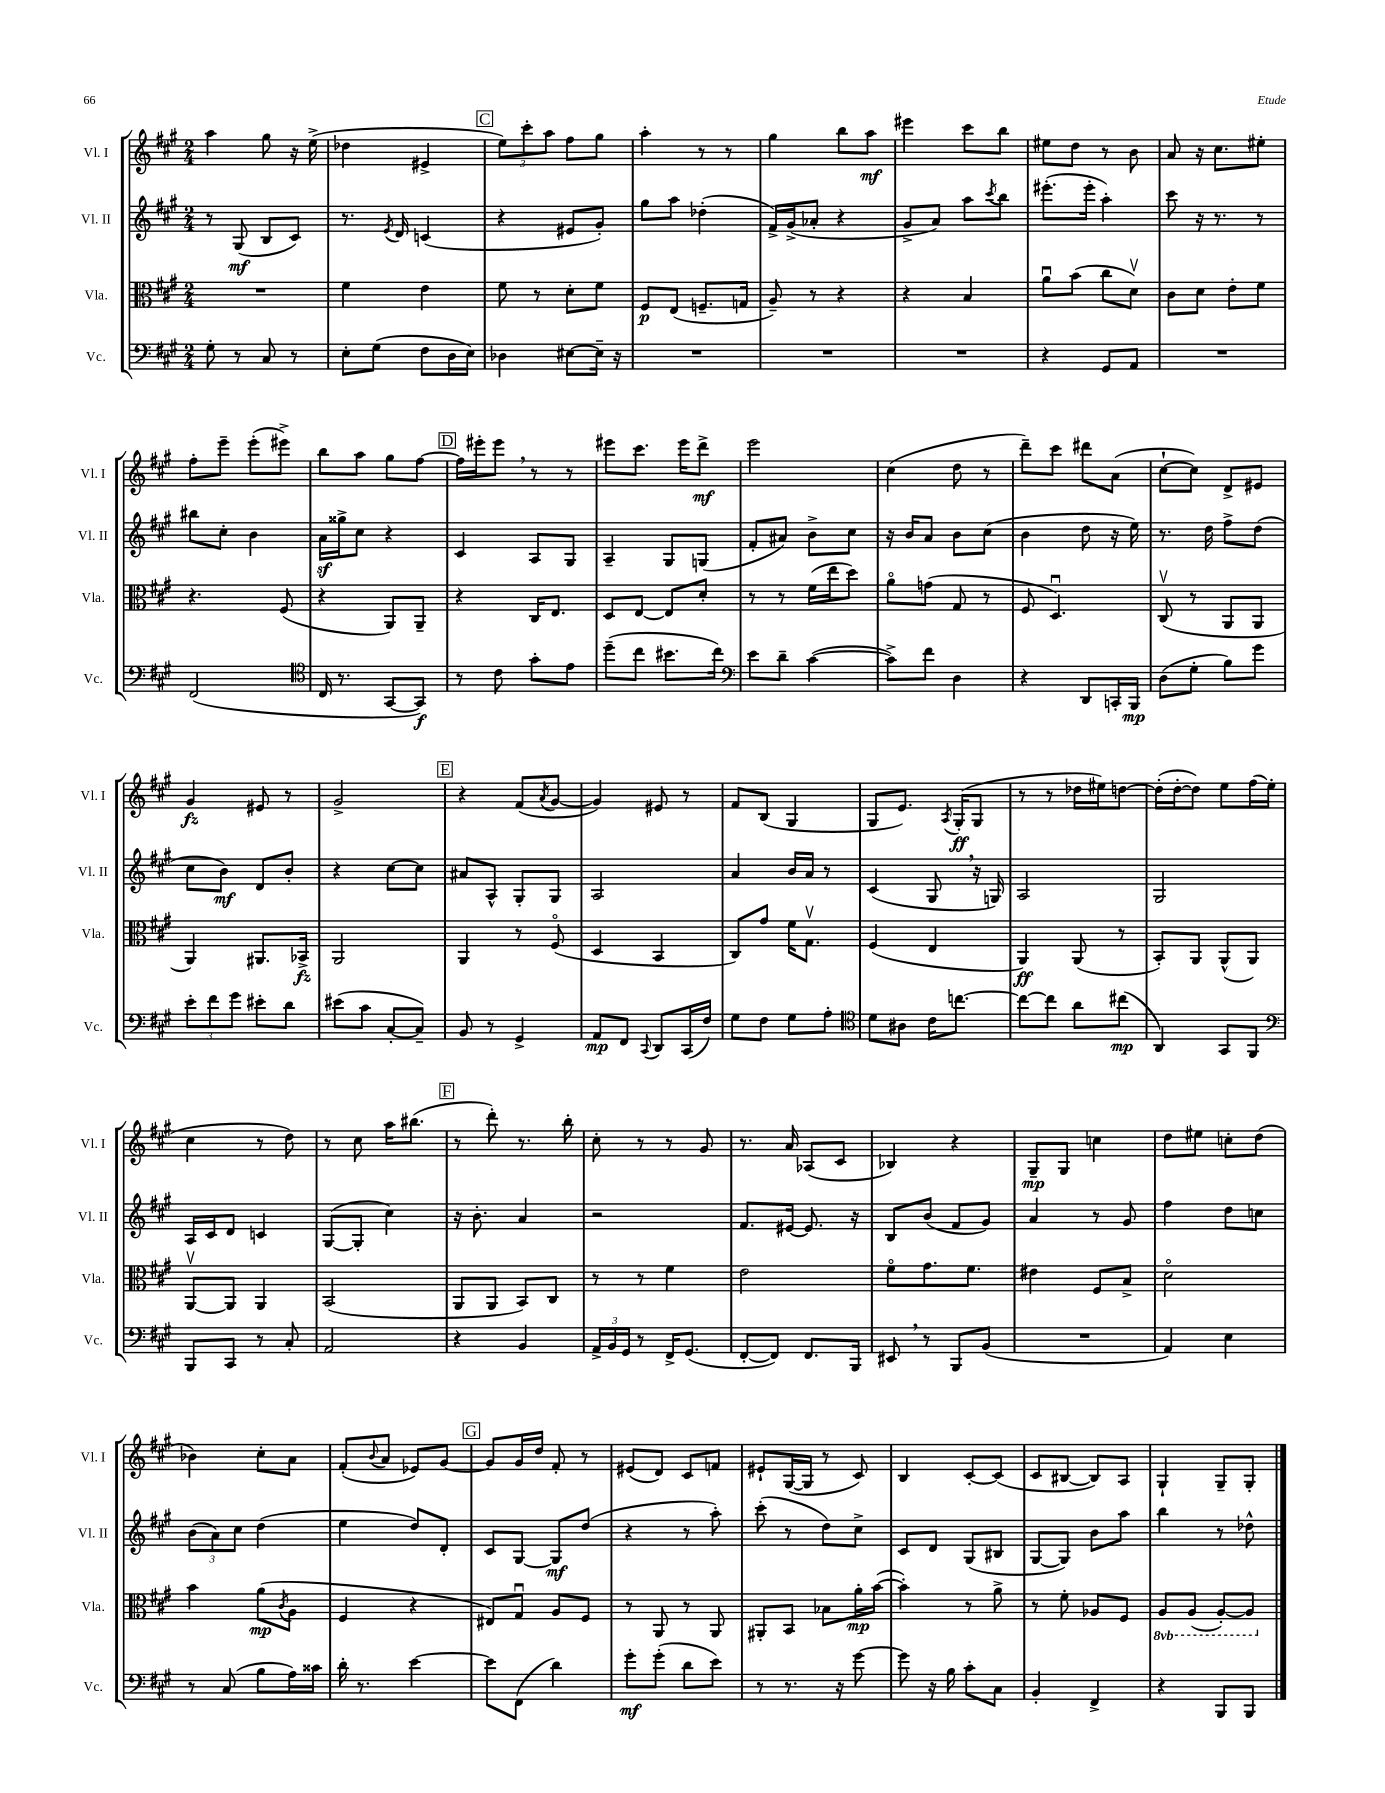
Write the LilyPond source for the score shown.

<<
\new StaffGroup <<
\new Staff = "s0" \with { instrumentName = "Vl. I" shortInstrumentName = "Vl. I" } {
    \clef treble \key a \major \numericTimeSignature \time 2/4
    a''4 gis''8 r16 e''16->( |
    des''4 eis'4-> |
    \mark \markup { \box "C" } \tuplet 3/2 { e''8) cis'''8-. a''8 } fis''8 gis''8 |
    a''4-. r8 r8 |
    gis''4 b''8 a''8\mf |
    eis'''4 cis'''8 b''8 |
    eis''8 d''8 r8 b'8 |
    a'8 r16 cis''8. eis''8-. |
    fis''8-. e'''8-- e'''8-.( eis'''8->) |
    b''8 a''8 gis''8 fis''8~ |
    \mark \markup { \box "D" } fis''16 eis'''16-. eis'''8 \breathe r8 r8 |
    eis'''8 cis'''8. eis'''16 d'''8->\mf |
    e'''2 |
    cis''4( d''8 r8 |
    d'''8--) cis'''8 dis'''8 a'8( |
    cis''8~-! cis''8) d'8-> eis'8 |
    gis'4\fz eis'8 r8 |
    gis'2-> |
    \mark \markup { \box "E" } r4 fis'8( \acciaccatura { a'8 } gis'8~ |
    gis'4) eis'8 r8 |
    fis'8 b8( gis4 |
    gis8 e'8.) \acciaccatura { a8 } gis16-.\ff( gis8 |
    r8 r8 des''16 eis''16) d''8~ |
    d''16-.( d''16~-. d''8) e''8 fis''16( e''16-. |
    cis''4 r8 d''8) |
    r8 cis''8 a''16 bis''8.( |
    \mark \markup { \box "F" } r8 d'''8-.) r8. b''16-. |
    cis''8-. r8 r8 gis'8 |
    r8. a'16 aes8( cis'8 |
    bes4) r4 |
    gis8--\mp gis8 c''4 |
    d''8 eis''8 c''8-. d''8( |
    bes'4) cis''8-. a'8 |
    fis'8-.( \appoggiatura { b'8 } a'8 ees'8) gis'8~ |
    \mark \markup { \box "G" } gis'8 gis'16 d''16 fis'8-. r8 |
    eis'8( d'8) cis'8 f'8 |
    eis'8-! gis16~( gis16 r8 cis'8) |
    b4 cis'8~-. cis'8( |
    cis'8 bis8~ bis8) a8 |
    gis4-! gis8-- gis8-. \bar "|." |
}
\new Staff = "s1" \with { instrumentName = "Vl. II" shortInstrumentName = "Vl. II" } {
    \clef treble \key a \major \numericTimeSignature \time 2/4
    r8 gis8\mf( b8 cis'8) |
    r8. \acciaccatura { e'8 } d'16 c'4( |
    \mark \markup { \box "C" } r4 eis'8 gis'8-.) |
    gis''8 a''8 des''4-.( |
    fis'16->) gis'16->( aes'8-. r4 |
    gis'8-> a'8) a''8 \acciaccatura { cis'''8 } b''8 |
    eis'''8.-.( eis'''16-. a''4-.) |
    cis'''8 r16 r8. r8 |
    bis''8 cis''8-. b'4 |
    a'16\sf gisis''16-> cis''8 r4 |
    \mark \markup { \box "D" } cis'4 a8 gis8 |
    a4-- gis8 g8( |
    fis'8-. ais'8) b'8-> cis''8 |
    r16 b'16 a'8 b'8 cis''8( |
    b'4 d''8 r16 e''16) |
    r8. d''16 fis''8-> d''8( |
    cis''8 b'8\mf) d'8 b'8-. |
    r4 cis''8~ cis''8 |
    \mark \markup { \box "E" } ais'8 a8-^ gis8-. gis8 |
    a2 |
    a'4 b'16 a'16 r8 |
    cis'4( gis8 \breathe r16 g16) |
    a2 |
    gis2 |
    a16 cis'16 d'8 c'4 |
    gis8~( gis8-. cis''4) |
    \mark \markup { \box "F" } r16 b'8.-. a'4 |
    r2 |
    fis'8. eis'16~ eis'8. r16 |
    b8 b'8( fis'8 gis'8) |
    a'4 r8 gis'8 |
    fis''4 d''8 c''8 |
    \tuplet 3/2 { b'8( a'8) cis''8 } d''4( |
    e''4 d''8) d'8-. |
    \mark \markup { \box "G" } cis'8 gis8~ gis8\mf d''8( |
    r4 r8 a''8-.) |
    cis'''8-.( r8 d''8) cis''8-> |
    cis'8 d'8 gis8( bis8 |
    gis8~ gis8) b'8 a''8 |
    b''4 r8 des''8-^ \bar "|." |
}
\new Staff = "s2" \with { instrumentName = "Vla." shortInstrumentName = "Vla." } {
    \clef alto \key a \major \numericTimeSignature \time 2/4 \set Staff.ottavationMarkups = #ottavation-simple-ordinals
    R2 |
    fis'4 e'4 |
    \mark \markup { \box "C" } fis'8 r8 d'8-. fis'8 |
    fis8\p e8( f8.-- g16 |
    a8--) r8 r4 |
    r4 b4 |
    a'8\downbow b'8( cis''8 d'8\upbow) |
    cis'8 d'8 e'8-. fis'8 |
    r4. fis8( |
    r4 a,8) a,8-- |
    \mark \markup { \box "D" } r4 cis16 e8. |
    d8 e8~ e8 d'8-. |
    r8 r8 fis'16( e''16 d''8) |
    a'8\flageolet g'8( gis8 r8 |
    fis8 d4.\downbow) |
    cis8\upbow( r8 a,8 a,8 |
    a,4) ais,8. bes,16->\fz |
    a,2 |
    \mark \markup { \box "E" } a,4 r8 fis8\flageolet( |
    d4 b,4 |
    cis8) gis'8 fis'16 gis8.\upbow |
    fis4( e4 |
    a,4\ff) a,8( r8 |
    b,8-.) a,8 a,8-^( a,8) |
    a,8~\upbow a,8 a,4 |
    b,2( |
    \mark \markup { \box "F" } a,8 a,8 b,8) cis8 |
    r8 r8 fis'4 |
    e'2 |
    fis'8\flageolet gis'8. fis'8. |
    eis'4 fis8 b8-> |
    d'2\flageolet |
    b'4 a'8\mp( \acciaccatura { cis'8 } a8 |
    fis4 r4 |
    \mark \markup { \box "G" } eis8) gis8\downbow a8 fis8 |
    r8 a,8 r8 a,8 |
    ais,8-. b,8 bes8 a'16-.\mp b'16~( |
    b'4-.) r8 a'8-> |
    r8 fis'8-. aes8 fis8 |
    \ottava #-1 a,8 a,8( a,8~-.) a,8 \ottava #0 \bar "|." |
}
\new Staff = "s3" \with { instrumentName = "Vc." shortInstrumentName = "Vc." } {
    \clef bass \key a \major \numericTimeSignature \time 2/4
    gis8-. r8 cis8 r8 |
    e8-. gis8( fis8 d16 e16) |
    \mark \markup { \box "C" } des4 eis8~ eis16-- r16 |
    R2 |
    R2 |
    R2 |
    r4 gis,8 a,8 |
    R2 |
    fis,2( |
    \clef tenor cis16 r8. gis,8~ gis,8\f) |
    \mark \markup { \box "D" } r8 cis'8 gis'8-. e'8 |
    d''8--( cis''8 bis'8. cis''16) |
    \clef bass e'8 d'8-- cis'4~( |
    cis'8->) fis'8 d4 |
    r4 d,8 c,16-. b,,16\mp |
    d8( gis8-. b8) gis'8 |
    \tuplet 3/2 { e'8-. fis'8 gis'8 } eis'8-. d'8 |
    eis'8( cis'8 cis8~-. cis8--) |
    \mark \markup { \box "E" } b,8 r8 gis,4-> |
    a,8\mp fis,8 \appoggiatura { cis,8 } d,8 cis,16( fis16) |
    gis8 fis8 gis8 a8-. |
    \clef tenor d'8 ais8 cis'16 c''8.~ |
    c''8~ c''8 a'8 cis''8\mp( |
    a,4) gis,8 fis,8 |
    \clef bass b,,8 cis,8 r8 cis8-. |
    a,2 |
    \mark \markup { \box "F" } r4 b,4 |
    \tuplet 3/2 { a,16-> b,16 gis,16 } r8 fis,16-> gis,8.( |
    fis,8~-. fis,8) fis,8. b,,16 |
    eis,8 \breathe r8 b,,8 b,8( |
    R2 |
    a,4) e4 |
    r8 cis8( b8 a16) cisis'16 |
    d'16-. r8. e'4~ |
    \mark \markup { \box "G" } e'8 fis,8( d'4) |
    gis'8-.\mf gis'8-.( d'8 e'8) |
    r8 r8. r16 gis'8~ |
    gis'8 r16 b16 cis'8-. cis8 |
    b,4-. fis,4-> |
    r4 b,,8 b,,8 \bar "|." |
}
>>
>>
\layout { \context { \Score \remove "Bar_number_engraver" } }
